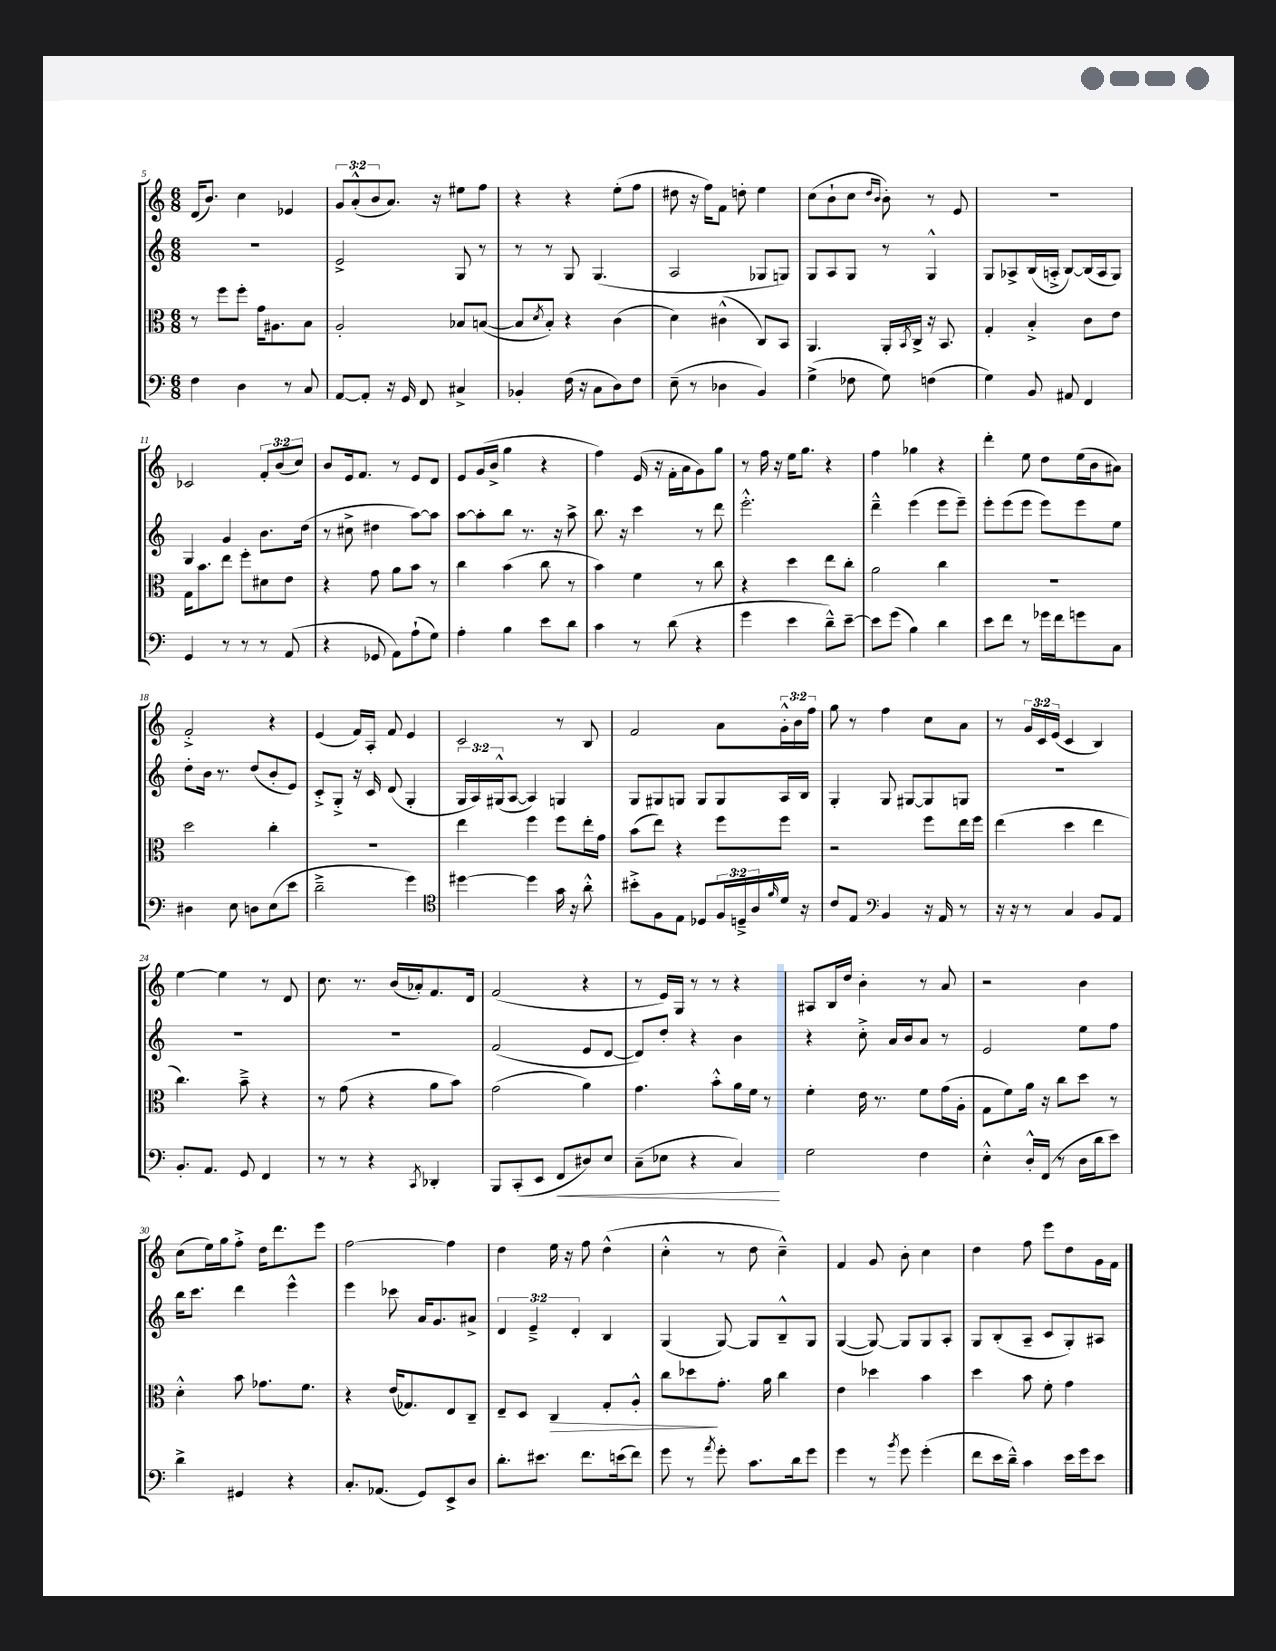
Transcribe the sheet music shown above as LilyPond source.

<<
\new StaffGroup <<
\new Staff = "s0" {
    \clef treble \key c \major \numericTimeSignature \time 6/8 \override Staff.TupletNumber.text = #tuplet-number::calc-fraction-text
    d'16( b'8.) c''4 ees'4 |
    \tuplet 3/2 { g'8 a'8-.-^( b'8 } a'8.) r16 eis''8 f''8 |
    r4 r4 e''8-.( f''8 |
    dis''8 r16 f''16) f'8 d''8-. e''4 |
    c''8( b'8-! c''8 \grace { d''16 b'16 } b'8-.) r8 e'8 |
    R2. |
    ces'2 \tuplet 3/2 { f'8-. b'8( c''8) } |
    b'8 e'16 f'8. r8 e'8 d'8 |
    e'8 g'16( b'16-> g''4 r4 |
    f''4) e'16( r16 f'16-. a'16 g'8) g''8 |
    r8 f''16 r16 e''16 g''8. r4 |
    f''4 ges''4 r4 |
    d'''4-. e''8 d''8 e''16( b'16 ais'8) |
    f'2-.-> r4 |
    e'4( f'16) a16-. f'8 e'4 |
    c'2 r8 b8 |
    f'2 a'8 \tuplet 3/2 { g'16-.-^ b'16 f''16 } |
    g''8 r8 f''4 c''8 a'8 |
    r8 \tuplet 3/2 { g'16 c'16 e'16( } c'4 b4) |
    e''4~ e''4 r8 d'8 |
    c''8. r8. b'16( aes'16-.) f'8. d'16 |
    f'2( r4 |
    r8 e'16) g16 r8 r8 r4 |
    ais8 b16 d''16 b'4-. r8 a'8 |
    r2 b'4 |
    c''8( e''16) g''16 f''8-.-> d''16 d'''8. e'''8 |
    f''2~ f''4 |
    d''4 e''16 r16 f''8 d''4-^( |
    c''4-.-^ r8 d''8 c''4---^) |
    f'4 g'8 b'8-. c''4 |
    d''4 f''8 e'''8 d''8 g'16 f'16 \bar "|." |
}
\new Staff = "s1" {
    \clef treble \key c \major \numericTimeSignature \time 6/8 \override Staff.TupletNumber.text = #tuplet-number::calc-fraction-text
    R2. |
    e'2-> g8 r8 |
    r8 r8 g8 g4.( |
    a2 ges8 g8) |
    g8 a8 g8 r8 g4-^ |
    g8 aes8-> b16( a16-.-> b8~) b16( a16 g8) |
    g4 g'4 b'8. d''16( |
    r8 cis''8-> dis''4 a''8~) a''8 |
    a''8~ a''8-. b''8 r8. r16 a''8-> |
    b''8. r16 c'''4 r8 d'''8 |
    e'''2.-.-^ |
    d'''4---^ e'''4( e'''8 e'''8--) |
    e'''8-. e'''8( e'''8 e'''8) e'''8 e''8 |
    d''8-. b'16 r8. d''8( b'8-. e'8) |
    c'8-.-> g8-.-> r16 c'16 d'8( g4-. |
    \tuplet 3/2 { g16 a16) gis16-^( } a8~ a4) g4 |
    g8 gis8 g8 g8 g8 a16 b16 |
    g4-. g8 gis8~ gis8 g8 |
    R2. |
    R2. |
    R2. |
    f'2( e'8 d'8~ |
    d'8) d''8-. r4 b'4 |
    r4 c''8-.-> a'16 b'16 a'8 r8 |
    e'2 e''8 f''8 |
    b''16 c'''8. d'''4 e'''4-^ |
    e'''4 ces'''8 a'16 g'8. ais'8-> |
    \tuplet 3/2 { d'4 e'4---> d'4-. } b4 |
    g4( g8~) g8 b8---^ g8 |
    g4~( g8~) g8 g8 a8-. |
    g8 b8-.( a8-- c'8 g8-.) ais8 \bar "|." |
}
\new Staff = "s2" {
    \clef alto \key c \major \numericTimeSignature \time 6/8
    r8 f''8 f''8-. g'16 ais8. b8 |
    a2-. bes8 b8~( |
    b8 \acciaccatura { d'8 } b8-.) r4 c'4( |
    d'4) cis'4-^( c8) b,8 |
    a,4. a,16-. \acciaccatura { b,8 } c16-> r16 b,8. |
    g4-. b4-.-> c'8 e'8 |
    g16 b'8. e''8 f''8-. dis'8 e'8 |
    r4 g'8 a'8 b'8 r8 |
    c''4 b'4( c''8 r8 |
    b'4) f'4 r8 c''8 |
    r4 d''4 e''8 c''8-. |
    a'2 c''4 |
    R2. |
    d''2 c''4-. |
    R2. |
    e''4 f''4 f''8 e''16-. g'16 |
    b'8( e''8) r4 f''8 f''8 |
    r2 f''8 e''16 f''16 |
    e''4( d''4 e''4 |
    c''4.) b'8---> r4 |
    r8 g'8( r4 a'8 b'8) |
    g'2( a'4) |
    g'4. b'8-.-^ a'16 f'16 r8 |
    f'4-. e'16 r8. f'8 g'16( a16-. |
    g8 f'8) a'16 r16 c''8 d''8 r8 |
    d'4-.-^ b'8 ges'8. f'8. |
    r4 e'16( ges8.) e8 c8-- |
    e8-- d8 c4\> g8-. a8-.-^ |
    c''8 des''8\! g'8.-. a'16 c''4 |
    e'4 des''4 b'4 |
    d''4 b'8 f'8-. g'4 \bar "|." |
}
\new Staff = "s3" {
    \clef bass \key c \major \numericTimeSignature \time 6/8 \override Staff.TupletNumber.text = #tuplet-number::calc-fraction-text
    f4 d4 r8 c8 |
    a,8~ a,8-. r16 g,16 f,8 cis4-> |
    bes,4-. f16( r16 c8 d8) f8 |
    e8--( r8 des4 b,4) |
    g4->( fes8 g8) f4( |
    g4) b,8 ais,8 f,4 |
    g,4 r8 r8 r8 a,8( |
    r4 ges,8 a,8) a8-!( g8) |
    a4-. b4 e'8 d'8 |
    c'4 r8 d'8( r4 |
    g'4 e'4 d'8---^) e'8~-- |
    e'8 g'8( b4) d'4 |
    e'8 f'8 r8 ges'16 f'16 g'8 c8 |
    dis4 e8 d8 e8( e'8 |
    d'2---> g'4) |
    \clef tenor dis''4~ dis''4 g'16 r16 a'8-.-^ |
    bis'8-.-> f8 e8 des8 \tuplet 3/2 { f16 d16---> a16 } \grace { f'16 } d'16 r16 |
    c'8 e8 \clef bass b,4 r16 a,16 r8 |
    r16 r16 r8 c4 b,8 a,8 |
    b,8.-. a,8. g,8 f,4 |
    r8 r8 r4 \acciaccatura { c,8 } des,4-. |
    b,,8 c,8-.( e,8 f,8\< dis8) e8 |
    c8--( ees8 r4 c4\!) |
    g2 f4 |
    e4-.-^ d16-.-^ f,16( r8 d16 d'16 e'8) |
    d'4-> gis,4 r4 |
    c8.-. aes,8.( g,8) e,8-> d8 |
    d'8.-. eis'8. f'8. e'16( f'8) |
    g'8 r8 \acciaccatura { a'8 } g'8-. c'8. d'16 g'8 |
    g'4 r8 \acciaccatura { b'8 } g'8 g'4-.( |
    f'8 e'16 d'16---^) c'4 e'16 g'16 e'8 \bar "|." |
}
>>
>>
\layout { \context { \Score currentBarNumber = #5 } }
